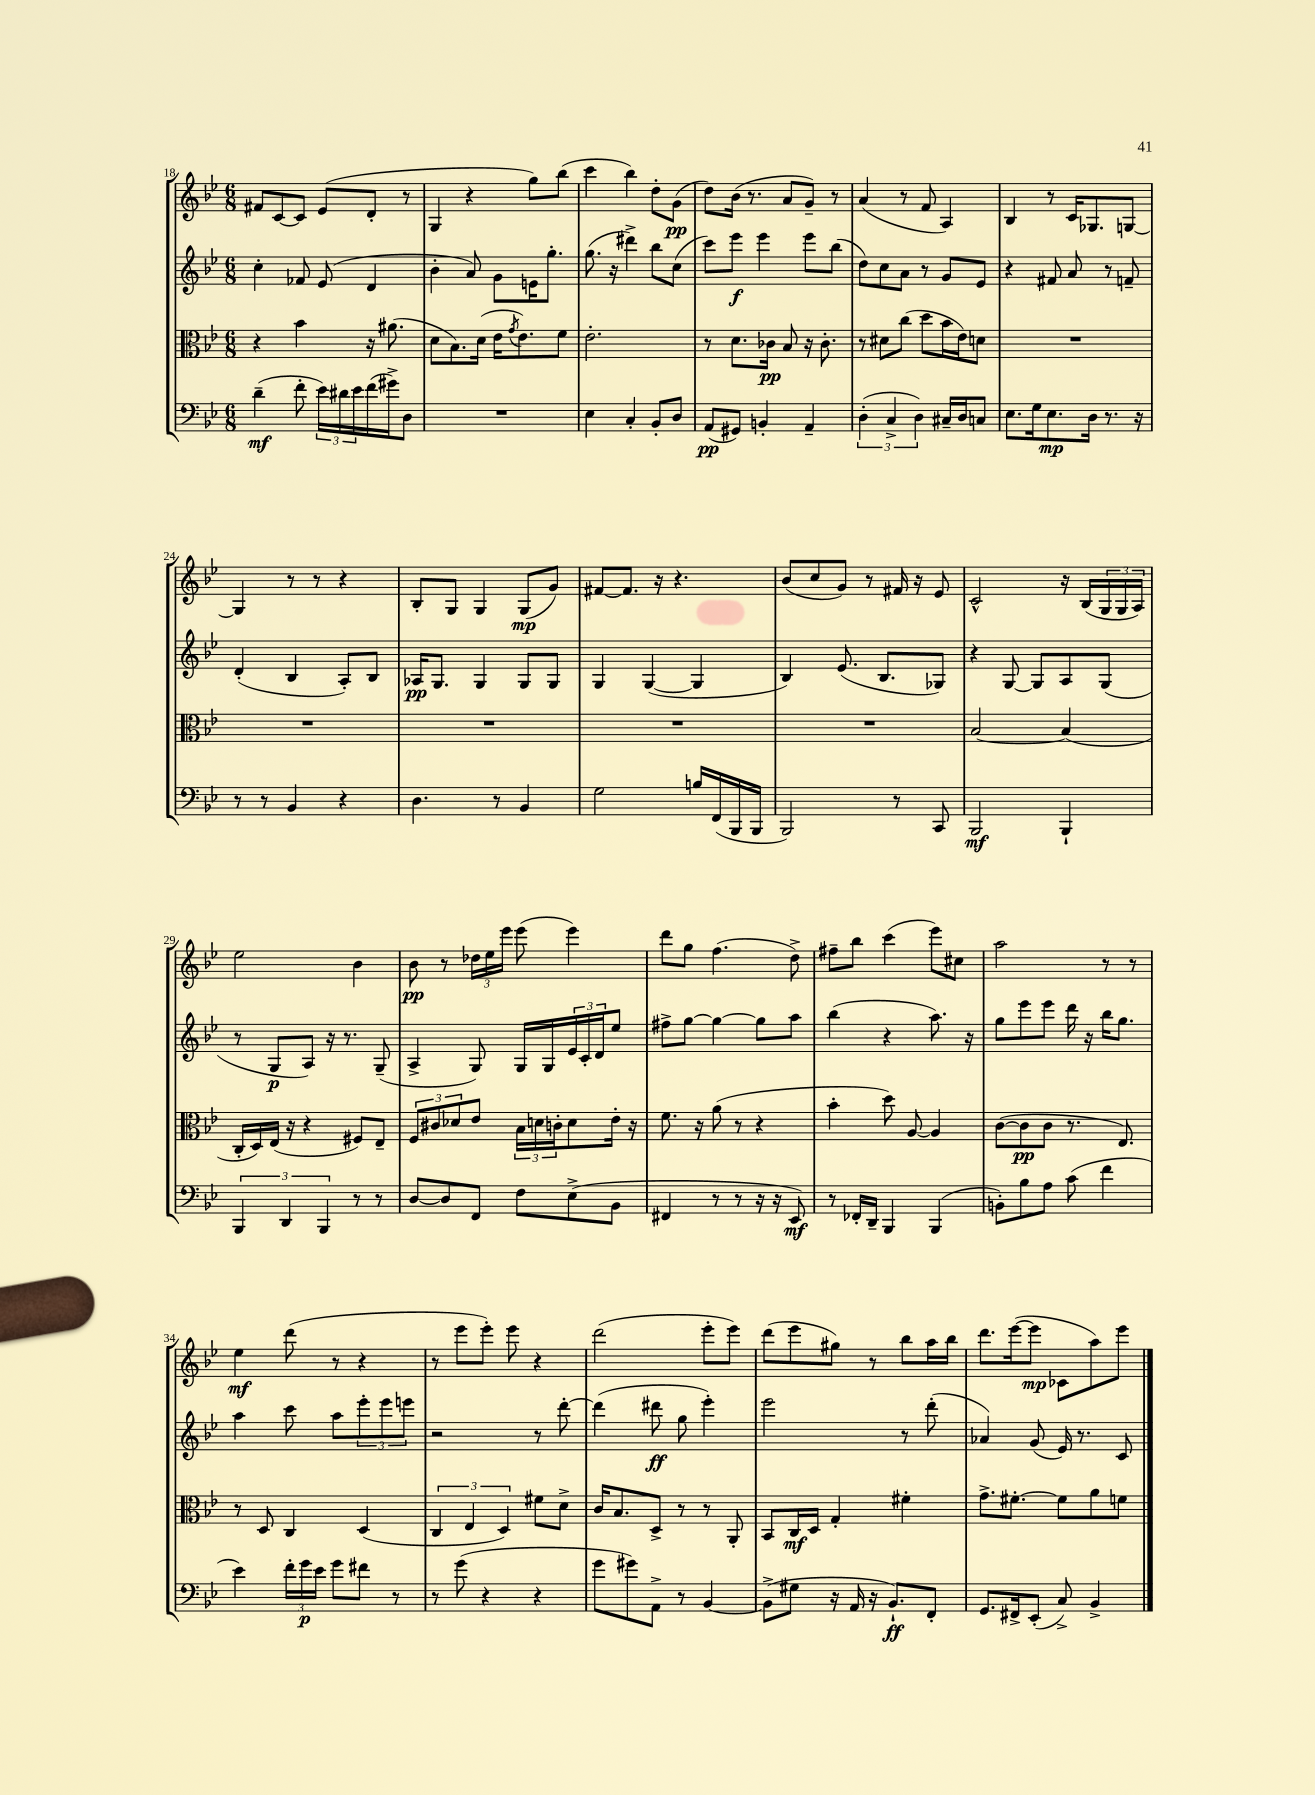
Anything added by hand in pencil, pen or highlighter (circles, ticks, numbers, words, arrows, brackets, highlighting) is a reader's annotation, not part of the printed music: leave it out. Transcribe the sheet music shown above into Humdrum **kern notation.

**kern	**kern	**kern	**kern
*staff4	*staff3	*staff2	*staff1
*clefF4	*clefC3	*clefG2	*clefG2
*k[b-e-]	*k[b-e-]	*k[b-e-]	*k[b-e-]
*M6/8	*M6/8	*M6/8	*M6/8
(4d~	4r	4cc'	8f#
.	.	.	[8c
8f'	4b-	8f-	8c]
24e-)	.	(8e-	(8e-
24d#	.	.	.
24e-	.	.	.
(16f	16r	4d	8d'
16g#^)	(8.a#	.	.
8D	.	.	8r
=	=	=	=
2.r	8d	4b-'	4G
.	8.B-)	.	.
.	.	8a)	4r
.	(16d	.	.
.	16e-	8g	.
.	8qg	.	.
.	8.e-)	.	.
.	.	16e	8gg)
.	.	8.gg'	.
.	8f	.	(8bb-
=	=	=	=
4E-	2.e-'	(8.gg	4ccc
.	.	16r	.
4C'	.	4ddd#^)	4bb-)
8BB-'	.	8bb-	8dd'
8D	.	(8cc	(8g
=	=	=	=
(8AA	8r	8ccc)	8dd)
8GG#)	8.d	8eee-	(16b-
.	.	.	8.r
4BB'	.	4eee-	.
.	16c-	.	.
.	8B-	.	8a
4AA~	16r	8eee-	8g~)
.	8.c-'	.	.
.	.	(8bb-	8r
=	=	=	=
(6D'	8r	8dd)	(4a
.	8d#	8cc	.
6C^	.	.	.
.	(8cc	8a	8r
6D)	.	.	.
.	8dd	8r	8f
16C#~	16b-	8g	4A)
16D	16e-)	.	.
8C	8d	8e-	.
=	=	=	=
8.E-	2.r	4r	4B-
16G	.	.	.
8.E-	.	8f#	8r
.	.	8a	16c
16D	.	.	8.G-
8.r	.	8r	.
.	.	8f~	[8G
16r	.	.	.
=	=	=	=
8r	2.r	(4d'	4G]
8r	.	.	.
4BB-	.	4B-	8r
.	.	.	8r
4r	.	8A')	4r
.	.	8B-	.
=	=	=	=
4.D	2.r	16A-	8B-'
.	.	8.G	.
.	.	.	8G
.	.	4G	4G
8r	.	.	.
4BB-	.	8G	(8G
.	.	8G	8g)
=	=	=	=
2G	2.r	4G	[8f#
.	.	.	8.f#]
.	.	([4G	.
.	.	.	16r
.	.	.	4.r
16B	.	4G]	.
(16FF	.	.	.
16BBB-	.	.	.
16BBB-	.	.	.
=	=	=	=
2BBB-)	2.r	4B-)	(8b-
.	.	.	8cc
.	.	(8.e-	8g)
.	.	.	8r
.	.	8.B-	.
8r	.	.	16f#
.	.	.	16r
8CC	.	8G-)	8e-
=	=	=	=
2BBB-	[2B-	4r	2c^^
.	.	[8G	.
.	.	8G]	.
4BBB-`	(4B-]	8A	16r
.	.	.	(16B-
.	.	(8G	24G
.	.	.	24G
.	.	.	24A)
=	=	=	=
6BBB-	16C'	8r	2ee-
.	16D)	.	.
.	(16E-	8G	.
6DD	.	.	.
.	16r	.	.
.	4r	8A)	.
6BBB-	.	.	.
.	.	16r	.
.	.	8.r	.
8r	8F#)	.	4b-
8r	8E-~	(8G~	.
=	=	=	=
[8D	12F	4A^	8b-
.	12c#	.	.
8D]	.	.	8r
.	12d-	.	.
8FF	8e-	8G)	24dd-
.	.	.	24ee-
.	.	.	24eee-
8F	24B-	16G	(8eee-
.	24d	.	.
.	.	16G	.
.	24c'	.	.
(8E-^	8d	24e-	4eee-)
.	.	24c'	.
.	.	24d	.
8BB-	16e-'	8ee-	.
.	16r	.	.
=	=	=	=
4FF#	8.f	8ff#^	8ddd
.	.	[8gg	8gg
.	16r	.	.
8r	(8a	4gg_	(4.ff
8r	8r	.	.
16r	4r	8gg]	.
16r	.	.	.
8EE-)	.	8aa	8dd^)
=	=	=	=
8r	4b-'	(4bb-	8ff#~
16FF-'	.	.	8bb-
16DD~	.	.	.
4BBB-	8dd)	4r	(4ccc
.	[8A	.	.
(4BBB-	4A]	8.aa)	8eee-)
.	.	.	8cc#
.	.	16r	.
=	=	=	=
8BB')	([8c	8gg	2aa
8B-	8c]	8eee-	.
8A	8c	8eee-	.
(8c	8.r	16ddd	.
.	.	16r	.
4f	.	16bb-	8r
.	8.E-)	8.gg	.
.	.	.	8r
=	=	=	=
4e-)	8r	4aa	4ee-
.	8D	.	.
24f'	4C	8ccc	(8ddd
24g	.	.	.
24e-	.	.	.
8g	.	8aa	8r
8f#	(4D	12eee-'	4r
.	.	12eee-	.
8r	.	.	.
.	.	12eee	.
=	=	=	=
8r	6C	2r	8r
(8g	.	.	8eee-
.	6E-	.	.
4r	.	.	8eee-')
.	6D)	.	.
.	.	.	8eee-
4r	8f#	8r	4r
.	8d^	[8ddd'	.
=	=	=	=
8g	16c	(4ddd]	(2ddd
.	8.B-	.	.
8g#)	.	.	.
8AA^	8D^	8ddd#	.
8r	8r	8gg	.
[4BB-	8r	4eee-')	8eee-'
.	8AA'	.	8eee-)
=	=	=	=
(8BB-^]	8BB-	2eee-	(8ddd
8G#	16C	.	8eee-
.	16D	.	.
16r	4G'	.	8gg#)
16AA	.	.	.
16r	.	.	8r
8.BB-`)	.	.	.
.	4f#'	8r	8bb-
8FF'	.	(8ddd'	16aa
.	.	.	16bb-
=	=	=	=
8.GG	8.g^	4a-)	8.ddd
16FF#^	[8.f#'	.	([16eee-
(8EE-'	.	(8g	8eee-]
8C^)	8f#]	16e-)	8c-
.	.	8.r	.
4BB-^	8a	.	8aa)
.	8f	8c	8eee-
==	==	==	==
*-	*-	*-	*-
